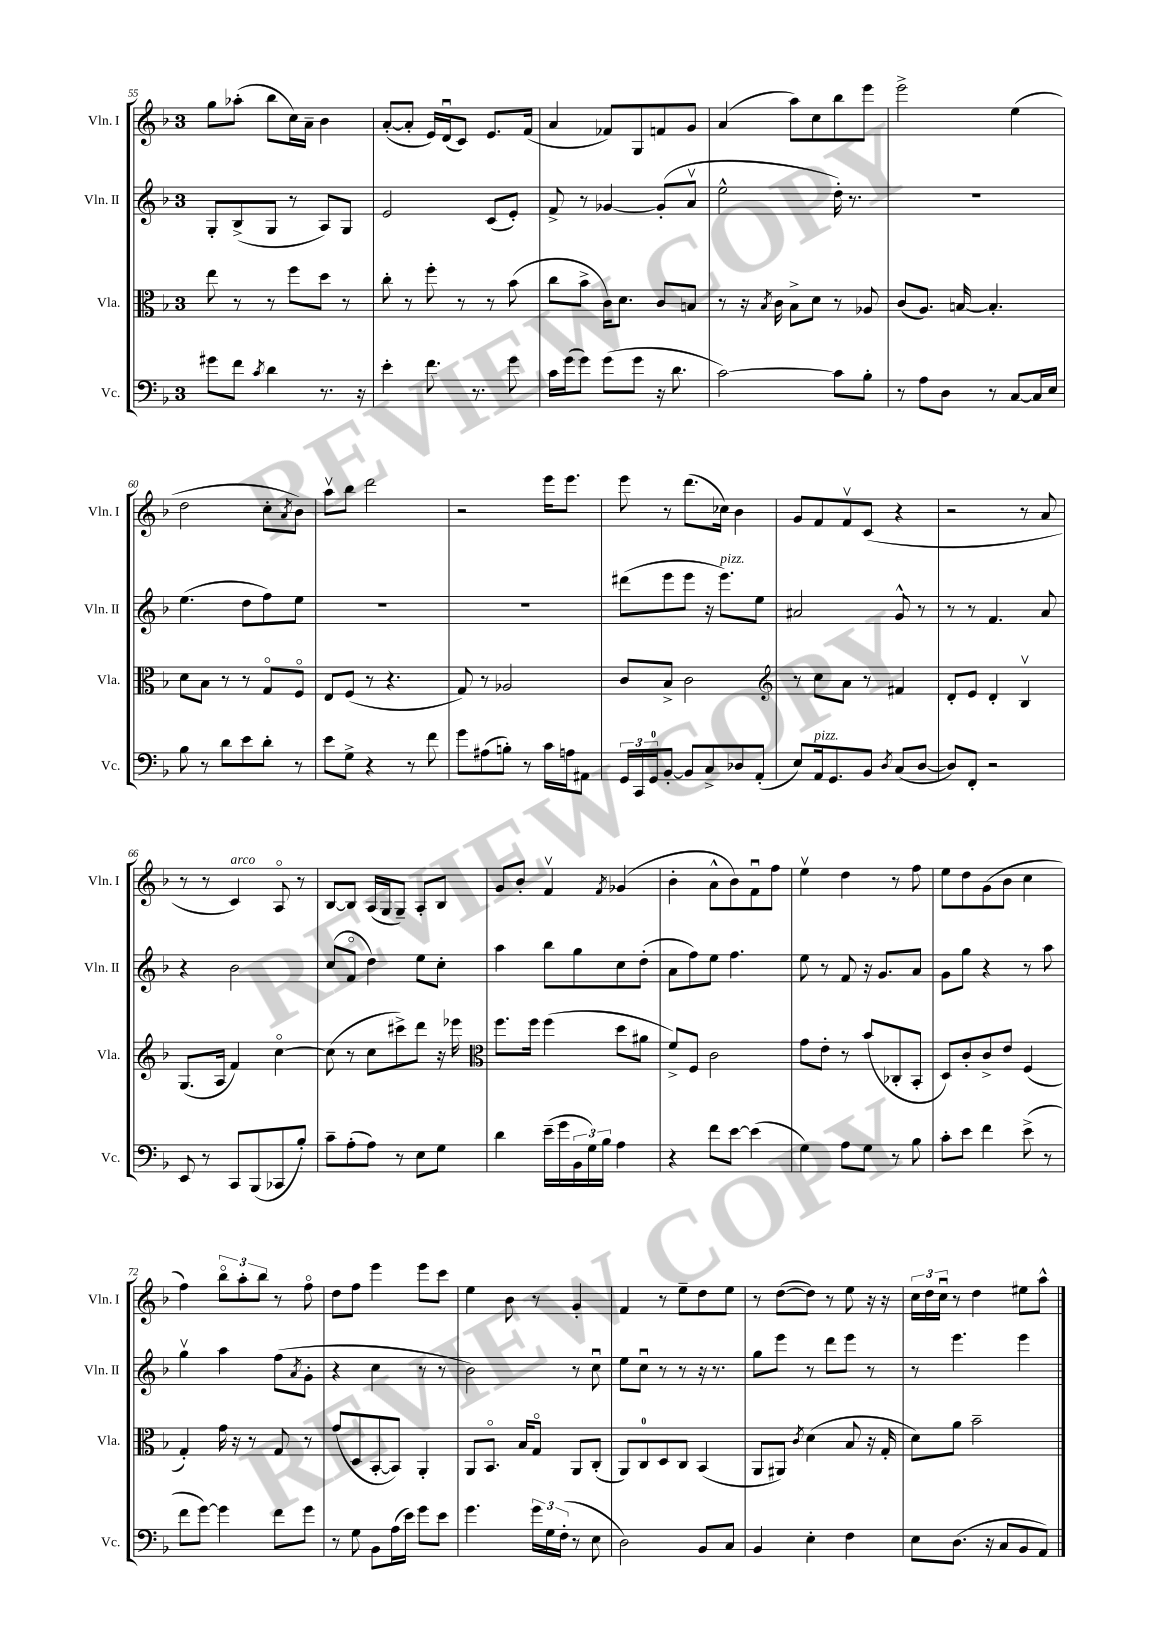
<<
\new StaffGroup <<
\new Staff = "s0" \with { instrumentName = "Vln. I" shortInstrumentName = "Vln. I" } {
    \clef treble \key f \major \once \override Staff.TimeSignature.style = #'single-digit \time 3/4
    g''8 aes''8-.( bes''8 c''16) a'16-- bes'4 |
    a'8~-.( a'8-. e'16) d'16\downbow( c'8) e'8. f'16( |
    a'4 fes'8) g8 f'8 g'8 |
    a'4( a''8) c''8 bes''8 e'''8 |
    e'''2-> e''4( |
    d''2 c''8-. \acciaccatura { a'8 } bes'8) |
    a''8\upbow bes''8 d'''2 |
    r2 e'''16 e'''8. |
    e'''8 r8 d'''8.( ces''16) bes'4 |
    g'8 f'8 f'8\upbow c'8( r4 |
    r2 r8 a'8 |
    r8 r8 c'4^\markup { \italic "arco" }) a8\flageolet r8 |
    bes8~ bes8 a16( g16 g8--) a8-. bes8 |
    g'8 bes'8-. f'4\upbow \acciaccatura { f'8 } ges'4( |
    bes'4-. a'8-^ bes'8) f'8\downbow f''8 |
    e''4\upbow d''4 r8 f''8 |
    e''8 d''8 g'8( bes'8 c''4 |
    f''4) \tuplet 3/2 { bes''8\flageolet a''8-. bes''8 } r8 f''8\flageolet |
    d''8 f''8 e'''4 e'''8 c'''8 |
    e''4 bes'8 r8 g'4-. |
    f'4 r8 e''8-- d''8 e''8 |
    r8 d''8~( d''8) r8 e''8 r16 r16 |
    \tuplet 3/2 { c''16 d''16 c''16\downbow } r8 d''4 eis''8 a''8-^ \bar "|." |
}
\new Staff = "s1" \with { instrumentName = "Vln. II" shortInstrumentName = "Vln. II" } {
    \clef treble \key f \major \once \override Staff.TimeSignature.style = #'single-digit \time 3/4
    g8-. bes8->( g8 r8 a8) g8 |
    e'2 c'8( e'8-.) |
    f'8-> r8 ges'4~ ges'8-.( a'8\upbow |
    e''2-^ d''16-.) r8. |
    R2. |
    e''4.( d''8 f''8) e''8 |
    R2. |
    R2. |
    dis'''8( e'''8 e'''8 r16 e'''8.^\markup { \italic "pizz." }) e''8 |
    ais'2 g'8-^ r8 |
    r8 r8 f'4. a'8 |
    r4 bes'2 |
    c''8( f'8\flageolet d''4) e''8 c''8-. |
    a''4 bes''8 g''8 c''8 d''8-.( |
    a'8 f''8) e''8 f''4. |
    e''8 r8 f'8 r16 g'8. a'8 |
    g'8 g''8 r4 r8 a''8 |
    g''4\upbow a''4 f''8( \acciaccatura { a'8 } g'8-. |
    r4 c''4 r8 r8 |
    bes'2) r8 c''8\downbow |
    e''8 c''8\downbow r8 r8 r16 r8. |
    g''8 e'''8 r8 d'''8 e'''8 r8 |
    r8 e'''4. e'''4 \bar "|." |
}
\new Staff = "s2" \with { instrumentName = "Vla." shortInstrumentName = "Vla." } {
    \clef alto \key f \major \once \override Staff.TimeSignature.style = #'single-digit \time 3/4
    e''8 r8 r8 f''8 d''8 r8 |
    c''8-. r8 f''8-. r8 r8 bes'8( |
    c''8 bes'8-> c'16) d'8. c'8 b8 |
    r8 r16 \acciaccatura { bes8 } c'16 bes8-> d'8 r8 aes8 |
    c'8( a8.) b16~ b4.-. |
    d'8 bes8 r8 r8 g8\flageolet f8\flageolet |
    e8 f8( r8 r4. |
    g8) r8 aes2 |
    c'8 bes8-> c'2 |
    \clef treble r8 c''8 a'8 r8 fis'4 |
    d'8-. e'8 d'4-. bes4\upbow |
    g8.( a16 f'4) c''4~\flageolet |
    c''8( r8 c''8 cis'''8->) d'''8 r16 ees'''16 |
    \clef alto f''8. f''16 f''4( d''8 ais'8 |
    f'8->) f8 c'2 |
    g'8 e'8-. r8 bes'8( ces8-. bes,8-. |
    d8) c'8-. c'8-> e'8 f4( |
    g4-.) g'16 r16 r8 g8 r8 |
    g'8( d8 bes,8~-. bes,8) a,4-. |
    a,8 bes,8.\flageolet bes16 g8\flageolet a,8 c8-.( |
    a,8) c8-0 d8 c8 bes,4( |
    a,8 ais,8) \acciaccatura { c'8 } d'4( bes8 r16 g16-. |
    d'8) a'8 bes'2-- \bar "|." |
}
\new Staff = "s3" \with { instrumentName = "Vc." shortInstrumentName = "Vc." } {
    \clef bass \key f \major \once \override Staff.TimeSignature.style = #'single-digit \time 3/4
    gis'8 f'8 \acciaccatura { c'8 } d'4 r8. r16 |
    e'4-. f'8. r8. g'8 |
    c'16 g'16( g'8) g'8( g'8 r16 d'8. |
    c'2~) c'8 bes8-. |
    r8 a8 d8 r8 c8~ c16 e16 |
    bes8 r8 d'8 e'8 d'8-. r8 |
    e'8 g8-> r4 r8 f'8 |
    g'8 ais8( b8-.) r8 c'16 a16 ais,8 |
    \tuplet 3/2 { g,16 c,16 g,16-0 } bes,8~-. bes,8 c8-> des8 a,8-.( |
    e8) a,16^\markup { \italic "pizz." } g,8. bes,8 \acciaccatura { d8 } c8( d8~ |
    d8) f,8-. r2 |
    e,8 r8 c,8 bes,,8( ces,8 bes8-.) |
    c'8-- a8-.( a8) r8 e8 g8 |
    d'4 e'16--( g'16 \tuplet 3/2 { bes,16 g16) bes16 } a4 |
    r4 f'8 e'8~ e'4( |
    g4) a8 g8 r8 bes8 |
    c'8-. e'8 f'4 e'8->( r8 |
    f'8 g'8~) g'4 f'8 g'8 |
    r8 g8 bes,8 a16( e'16) g'8 e'8 |
    g'4. \tuplet 3/2 { g'16 g16 f16-.( } r8 e8 |
    d2) bes,8 c8 |
    bes,4 e4-. f4 |
    e8 d8.( r16 c8 bes,8 a,8) \bar "|." |
}
>>
>>
\layout { \context { \Score currentBarNumber = #55 } }
